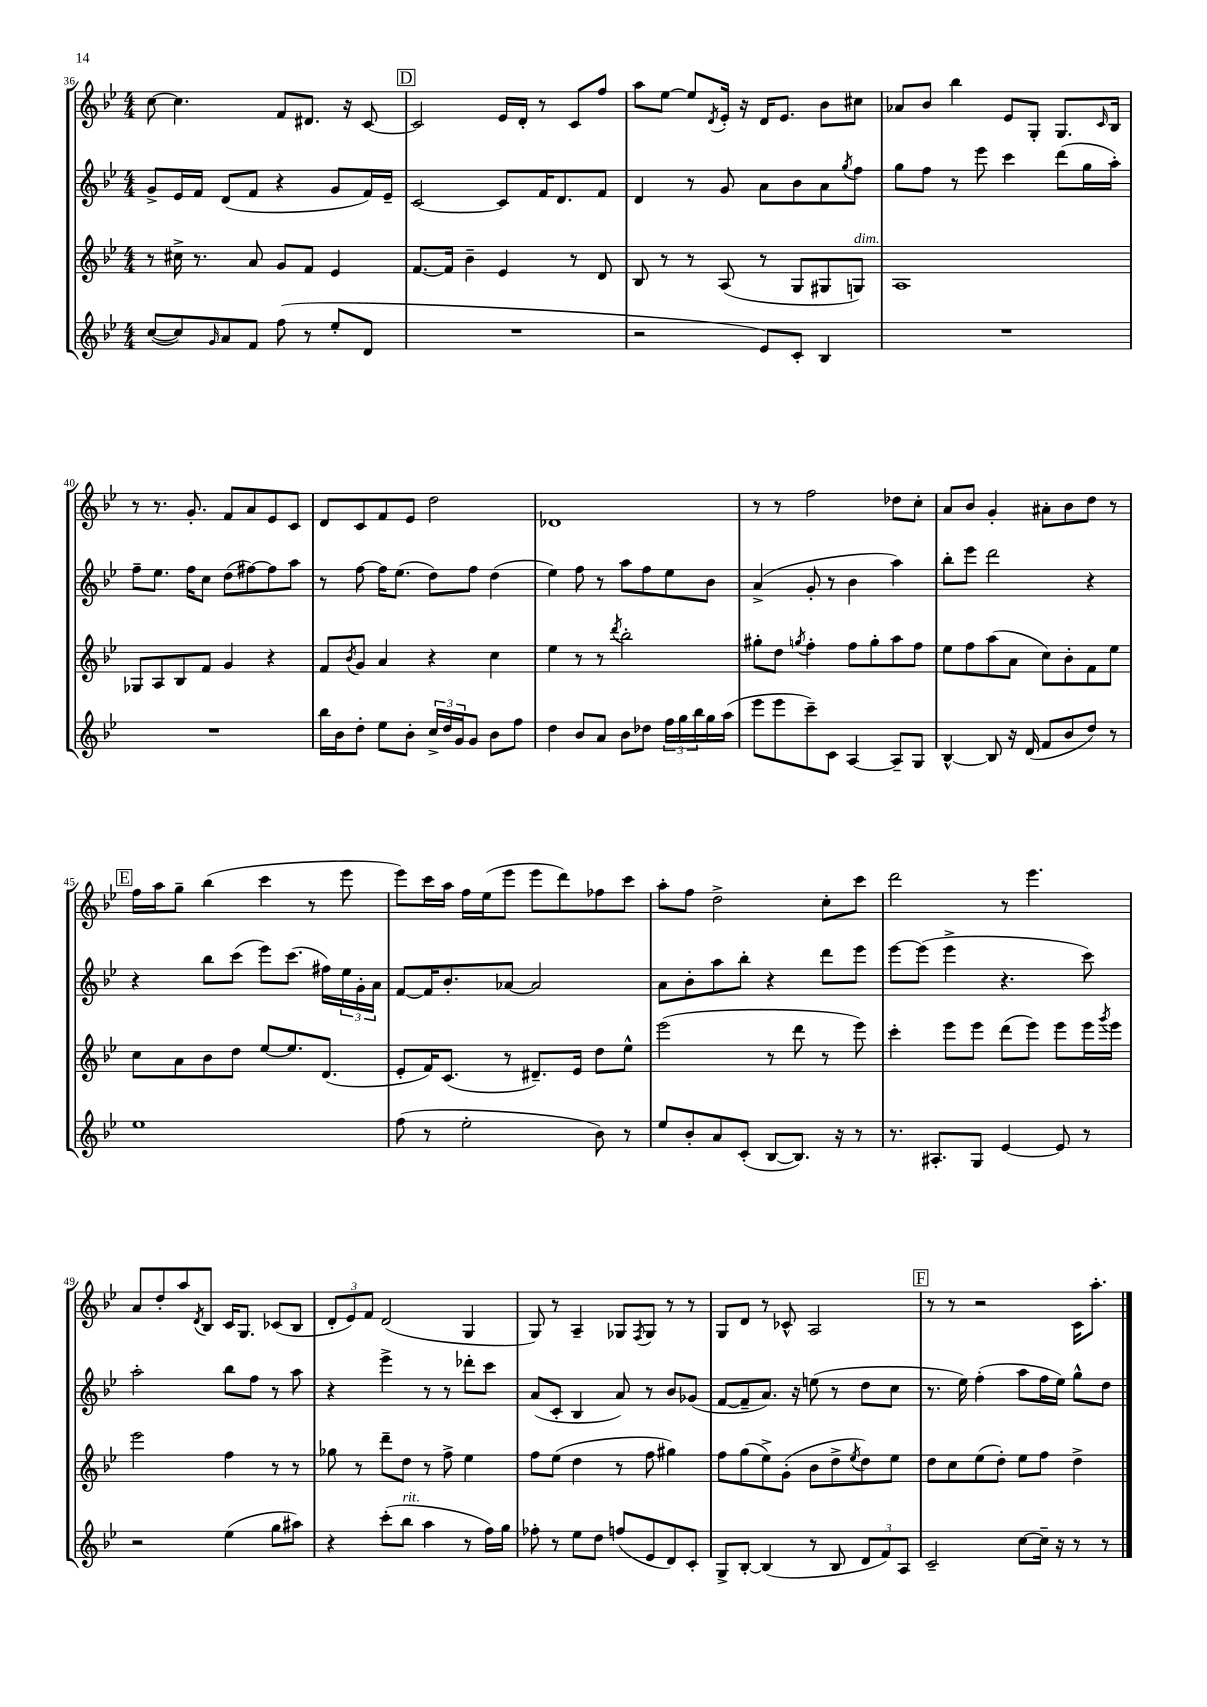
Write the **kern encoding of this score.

**kern	**kern	**kern	**kern
*part4	*part3	*part2	*part1
*staff4	*staff3	*staff2	*staff1
*clefG2	*clefG2	*clefG2	*clefG2
*k[b-e-]	*k[b-e-]	*k[b-e-]	*k[b-e-]
*M4/4	*M4/4	*M4/4	*M4/4
=36	=36	=36	=36
([8cc/L	8r	8g^/L	[8cc\
8cc/])	16cc#X^\	16e-/L	4.cc\]
.	8.r	16f/JJ	.
16qqg/	.	.	.
8a/	.	(8d/L	.
8f/J	8a/	8f/J	.
(8ff\	8g/L	4r	8f/L
8r	8f/J	.	8.d#X/J
8ee-'/L	4e-/	8g/L	.
.	.	.	16r
8d/J	.	16f/L)	[8c/
.	.	16e-~/JJ	.
!!LO:REH:place=s1:t=D
=37	=37	=37	=37
1r	[8.f/L	[2c/	2c/]
.	16f/Jk]	.	.
.	4b-~\	.	.
.	4e-/	8c/L]	16e-/LL
.	.	.	16d'/JJ
.	.	16f/K	8r
.	.	8.d/	.
.	8r	.	8c/L
.	8d/	8f/J	8ff/J
=38	=38	=38	=38
2r	8B-/	4d/	8aa\L
.	8r	.	[8ee-\J
.	8r	8r	8ee-/L]
.	.	.	8qd/
.	(8A/	8g/	16e-'/Jk
.	.	.	16r
8e-/L)	8r	8a\L	16d/KL
.	.	.	8.e-/J
8c'/J	8G/L	8b-\	.
4B-/	8G#X/	8a\	8b-\L
.	.	8qgg/	.
!	!LO:TX:a:i:t=dim.	!	!
.	8Gn/J)	8ff\J	8cc#X\J
=39	=39	=39	=39
1r	1A	8gg\L	8a-X/L
.	.	8ff\J	8b-/J
.	.	8r	4bb-\
.	.	8eee-\	.
.	.	4ccc\	8e-/L
.	.	.	8G'/J
.	.	(8ddd\L	8.G/L
.	.	16gg\L	.
.	.	.	16qqc/
.	.	16aa'\JJ)	16B-/Jk
!!LO:LB:g=z
=40	=40	=40	=40
1r	8G-X/L	8ff~\L	8r
.	8A/	8.ee-\J	8.r
.	8B-/	.	.
.	.	16ff\KL	8.g'/
.	8f/J	8cc\J	.
.	4g/	(8dd\L	8f/L
.	.	[8ff#X\)	8a/
.	4r	8ff#\]	8e-/
.	.	8aa\J	8c/J
=41	=41	=41	=41
16bb-\LL	8f/L	8r	8d/L
16b-\J	.	.	.
.	8qb-/	.	.
8dd'\J	8g/J	[8ff\	8c/
8ee-\L	4a/	16ff\KL]	8f/
.	.	(8.ee-\J	.
8b-'\J	.	.	8e-/J
24cc^/LL	4r	8dd\L)	2dd\
24dd/	.	.	.
24g/J	.	.	.
8g/J	.	8ff\J	.
8b-\L	4cc\	(4dd\	.
8ff\J	.	.	.
=42	=42	=42	=42
4dd\	4ee-\	4ee-\)	1d-X
8b-/L	8r	8ff\	.
8a/J	8r	8r	.
.	8qddd/	.	.
8b-\L	2bb-'\	8aa\L	.
8dd-X\J	.	8ff\	.
24ff\LL	.	8ee-\	.
24gg\	.	.	.
24bb-\	.	.	.
16gg\	.	8b-\J	.
(16aa\JJ	.	.	.
=43	=43	=43	=43
8eee-\L	8gg#X'\L	(4a^/	8r
8eee-\	8dd\J	.	8r
.	8qggn/	.	.
8ccc~\)	4ff'\	8g'/	2ff\
8c\J	.	8r	.
[4A/	8ff\L	4b-\	.
.	8gg'\	.	.
8A~/L]	8aa\	4aa\)	8dd-X\L
8G/J	8ff\J	.	8cc'\J
=44	=44	=44	=44
[4B-^^/	8ee-\L	8bb-'\L	8a/L
.	8ff\	8eee-\J	8b-/J
8B-/]	(8aa\	2ddd\	4g'/
16r	8a\J	.	.
(16d/	.	.	.
8f/L	8cc\L)	.	8a#X'\L
8b-/	8b-'\	.	8b-\
8dd/J)	8f\	4r	8dd\J
8r	8ee-\J	.	8r
!!LO:LB:g=z
!!LO:REH:place=s1:t=E
=45	=45	=45	=45
1ee-	8cc\L	4r	16ff\LL
.	.	.	16aa\J
.	8a\	.	8gg~\J
.	8b-\	8bb-\L	(4bb-\
.	8dd\J	(8ccc\J	.
.	[8ee-/L	8eee-\L)	4ccc\
.	8.ee-/]	(8.ccc\J	.
.	.	.	8r
.	(8.d/J	16ff#X\LL)	.
.	.	24ee-\	8eee-\
.	.	24g'\	.
.	.	24a\JJ	.
=46	=46	=46	=46
(8ff\	8e-'/L	[8f/L	8eee-\L)
8r	16f/K)	16f/K]	16ccc\L
.	(8.c/J	8.b-'/	16aa\JJ
2ee-'\	.	.	16ff\LL
.	.	.	(16ee-\J
.	8r	[8a-X/J	8eee-\J
.	8.d#X~/L)	2a-/]	8eee-\L
.	.	.	8ddd\)
.	16e-/Jk	.	.
8b-\)	8dd\L	.	8ff-X\
8r	8ee-^^\J	.	8ccc\J
=47	=47	=47	=47
8ee-/L	(2eee-\	8a\L	8aa'\L
8b-'/	.	8b-'\	8ff\J
8a/	.	8aa\	2dd^\
(8c'/J	.	8bb-'\J	.
[8B-/L	8r	4r	.
8.B-/J])	8ddd\	.	.
.	8r	8ddd\L	8cc'\L
16r	.	.	.
8r	8eee-\)	8eee-\J	8ccc\J
=48	=48	=48	=48
8.r	4ccc'\	[8eee-\L	2ddd\
.	.	(8eee-\J]	.
8.A#X'/L	.	.	.
.	8eee-\L	4eee-^\	.
8G/J	8eee-\J	.	.
[4e-/	(8ddd\L	4.r	8r
.	8eee-\J)	.	4.eee-\
8e-/]	8eee-\L	.	.
8r	16eee-\L	8ccc\)	.
.	8qggg/	.	.
.	16eee-\JJ	.	.
!!LO:LB:g=z
=49	=49	=49	=49
2r	2eee-\	2aa'\	8a/L
.	.	.	8dd'/
.	.	.	8aa/
.	.	.	8qd/
.	.	.	8B-/J
(4ee-\	4ff\	8bb-\L	16c/KL
.	.	.	8.G/J
.	.	8ff\J	.
8gg\L	8r	8r	(8c-X/L
8aa#X\J)	8r	8aa\	8B-/J
=50	=50	=50	=50
4r	8gg-X\	4r	12d'/L
.	.	.	12e-/)
.	8r	.	.
.	.	.	12f/J
(8ccc'\L	8ddd~\L	4eee-^\	(2d/
!LO:TX:a:i:t=rit.	!	!	!
8bb-\J	8dd\J	.	.
4aa\	8r	8r	.
.	8ff^\	8r	.
8r	4ee-\	8ddd-X'\L	4G/
16ff\LL)	.	8ccc\J	.
16gg\JJ	.	.	.
=51	=51	=51	=51
8ff-X'\	8ff\L	(8a/L	8G/)
8r	(8ee-\J	8c'/J	8r
8ee-\L	4dd\	4B-/	4A~/
8dd\J	.	.	.
(8ffn/L	8r	8a/)	8G-X/L
.	.	.	8qF/
8e-/	8ff\	8r	8G-/J
8d/)	4gg#X\)	8b-/L	8r
8c'/J	.	(8g-X/J	8r
=52	=52	=52	=52
8G^/L	8ff\L	[8f/L	8G/L
[8B-'/J	(8gg\	8f~/]	8d/J
(4B-/]	8ee-^\)	8.a/J)	8r
.	(8g'\J	.	8c-X^^/
.	.	16r	.
8r	8b-\L	(8een\	2A/
8B-/	8dd^\	8r	.
.	8qee-/	.	.
12d/L	8dd\)	8dd\L	.
12f/)	.	.	.
.	8ee-\J	8cc\J	.
12A/J	.	.	.
!!LO:REH:place=s1:t=F
=53	=53	=53	=53
2c~/	8dd\L	8.r	8r
.	8cc\	.	8r
.	.	16ee-\)	.
.	(8ee-\	(4ff'\	2r
.	8dd'\J)	.	.
[8cc\L	8ee-\L	8aa\L	.
16cc~\Jk]	8ff\J	16ff\L	.
16r	.	16ee-\JJ)	.
8r	4dd^\	8gg^^\L	16c\KL
.	.	.	8.aa'\J
8r	.	8dd\J	.
==	==	==	==
*-	*-	*-	*-
